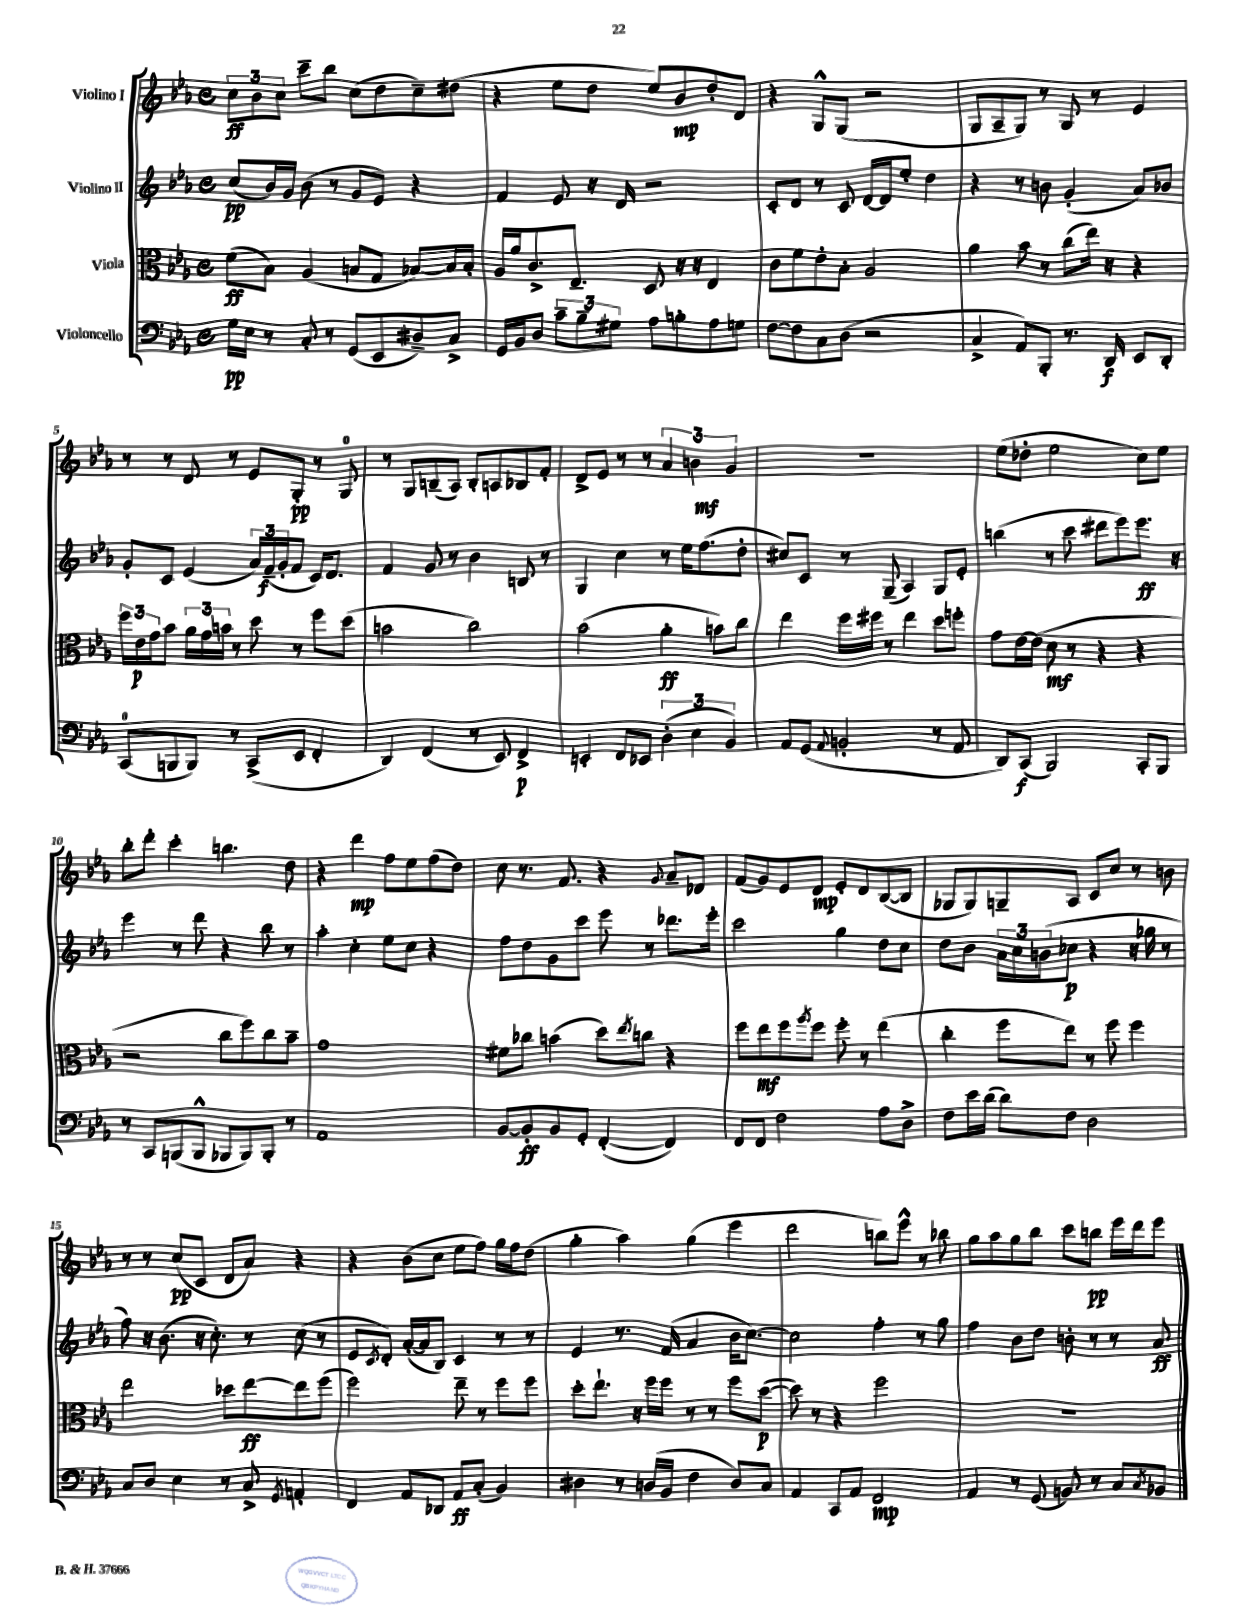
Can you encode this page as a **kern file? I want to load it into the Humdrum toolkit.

**kern	**kern	**kern	**kern
*staff4	*staff3	*staff2	*staff1
*clefF4	*clefC3	*clefG2	*clefG2
*k[b-e-a-]	*k[b-e-a-]	*k[b-e-a-]	*k[b-e-a-]
*M4/4	*M4/4	*M4/4	*M4/4
*met(c)	*met(c)	*met(c)	*met(c)
16G	(8f	(8cc	12cc
16E-	.	.	.
.	.	.	12b-
8r	8B-)	16b-)	.
.	.	.	12cc
.	.	16g	.
8C'	(4A-	(8b-	8ccc~
8r	.	8r	8bb-
(8GG	8B	8g	(8cc
8EE-	8G	8e-)	8dd
8D#~)	[8B-)	4r	8cc~)
8C^	16B-]	.	(8dd#
.	16B-'	.	.
=	=	=	=
16GG	16A-	4f	4r
16BB-	16a-	.	.
8D	8.c^	.	.
12c~	.	8e-	8ee-
.	8.E-~	.	.
12B-~	.	.	.
.	.	16r	8dd
12G#	.	.	.
.	.	16d	.
8A-	8D	2r	8ee-)
8B'	16r	.	8b-
.	16r	.	.
8A-	4E-	.	8dd'
8G	.	.	8d
=	=	=	=
[8F	8c	8c'	4r
8F]	8f	8d	.
8C	8e-'	8r	8G^^
(8D	8B-'	8c	(8G
2r	2A-	[16d	2r
.	.	16d]	.
.	.	8ee-'	.
.	.	4dd	.
=	=	=	=
4C^	4a-	4r	8G
.	.	.	8A-~
8AA-)	8b-	8r	8G)
8BBB-'	8r	8b	8r
8.r	(8cc	(4g'	8G
.	16ee-)	.	8r
16DD	16r	.	.
8EE-	4r	8a-)	4e-
8DD'	.	8b-	.
=	=	=	=
(8CC	24ff	8g'	8r
.	24e-	.	.
.	24g	.	.
8BBB	8b-	8c	8r
8BBB)	24a-	(4e-	8d
.	24g	.	.
.	24b	.	.
8r	8r	.	8r
(8CC^	8dd	24a-)	8e-
.	.	(24f~	.
.	.	24g'	.
8EE-	8r	8f	8G'
4FF'	8ff	16c)	8r
.	.	8.d	.
.	(8dd	.	8G
=	=	=	=
4DD)	2b	4f	8r
.	.	.	8G
(4FF	.	8g	(8B~
.	.	8r	8A-)
8r	2cc)	4b-	8B'
8EE-)	.	.	8A
4FF^	.	8B	8B-
.	.	8r	8f'
=	=	=	=
4EE'	(2b-	4G	8d^
.	.	.	8e-
8FF	.	4cc	8r
8EE-	.	.	8r
(6D'	4a-'	8r	6a-
.	.	16ee-	.
6E-	.	.	6b
.	.	(8.ff	.
.	8b)	.	.
6BB-)	.	.	6g
.	8cc	8dd'	.
=	=	=	=
8AA-	4ee-	8cc#)	1r
(8GG	.	8c	.
8qqAA-	.	.	.
2BB'	16ff	8r	.
.	16ff#	.	.
.	8r	(8G~	.
.	4ee-	4A-)	.
8r	8dd	8G	.
8AA-	8ff'	8e-'	.
=	=	=	=
8DD)	8g	(4bb	(8ee-
(8CC	[16e-	.	8dd-'
.	(16e-]	.	.
2BBB-)	8d	8r	2ee-
.	8r	8ccc	.
.	4r	8ddd#	.
.	.	8eee-)	.
8CC'	4r	8.eee-	8cc)
8BBB-	.	.	8ee-
.	.	16r	.
=	=	=	=
8r	2r	4eee-	8bb-'
8CC	.	.	8ddd'
(8BBB	.	8r	4ccc'
8BBB^^	.	8ddd	.
8BBB-	8cc	4r	4.bb
8BBB-)	8ff)	.	.
8BBB-'	8cc	8bb-	.
8r	8b-~	8r	8dd
=	=	=	=
1AA-	1g	4aa-'	4r
.	.	4cc'	4ddd
.	.	8ee-	8ff
.	.	8cc	8ee-
.	.	4r	(8ff
.	.	.	8dd)
=	=	=	=
[8BB-	8f#	8ff	8cc
8BB-']	8cc-	8dd	8.r
8BB-	(4b	8g	.
.	.	.	8.f
8GG'	.	8ccc	.
([4FF'	8dd)	8eee-	4r
.	8qee-	.	.
.	8cc	8r	.
.	.	.	8qqg
4FF])	4r	8.ddd-	8a-~
.	.	.	8d-
.	.	16eee-'	.
=	=	=	=
8FF	8ff	2ccc	(8f
8FF	8ee-	.	8g)
2F	8ff	.	8e-
.	8qaa-	.	.
.	8ff	.	8d
.	8ff'	4gg	8e-'
.	8r	.	8d
8A-	(4ee-	8dd	([8B-
8D^	.	8cc	8B-]
=	=	=	=
8F	4cc'	8dd	8G-
16e-	.	8b-	8G-)
(16d	.	.	.
8d)	8ff	24a-	8G~
.	.	24cc	.
.	.	(24b	.
8F	8ee-)	8cc-	8A-
2D	8r	4r	8c
.	8ff	.	8cc
.	4ff	16r	8r
.	.	16gg-	.
.	.	8r	8b
=	=	=	=
8C	2ee-	8ff)	8r
8D	.	16r	8r
.	.	(8.b-	.
4E-	.	.	(8cc
.	.	16r	8c
.	.	8.cc')	.
8r	8dd-	.	8d
8C^	[8ee-	8r	8a-)
8qGG	.	.	.
4AA'	8ee-]	(8cc	4r
.	(8ff	8r	.
=	=	=	=
4FF	2ff)	8e-	4r
.	.	8qc	.
.	.	8d')	.
8AA-	.	([16a-'	(8b-
.	.	16a-]	.
8DD-	.	8B-)	8cc
8AA-	8ee-~	4c	8ee-
(8C'	8r	.	8ff)
4BB-)	8ff	8r	16gg
.	.	.	16ff
.	8ff	8r	(8dd
=	=	=	=
4D#	8dd'	4e-	4gg'
.	8.ee-`	.	.
8r	.	8.r	4aa-)
.	16r	.	.
(16D	16ff	.	.
16BB-	16ff	(16f	.
4F	8r	4a-	(4gg
.	8r	.	.
8D)	8ff	16b-	4eee-
.	.	[8.cc)	.
8C	([8dd	.	.
=	=	=	=
4AA-	8dd])	2cc]	2ddd
.	8r	.	.
8CC	4r	.	.
8AA-	.	.	.
2FF	2ff	4ff'	8bb)
.	.	.	8eee-^^
.	.	8r	8r
.	.	8gg	8bb-
=	=	=	=
4AA-	1r	4ff	8gg
.	.	.	8aa-
8r	.	8b-	8gg
(8GG	.	8dd	8bb-
8BB)	.	8b'	8ccc
8r	.	8r	8bb
8C	.	8r	16eee-
.	.	.	16ddd
8qC	.	.	.
8BB-	.	8a-	8eee-
==	==	==	==
*-	*-	*-	*-
